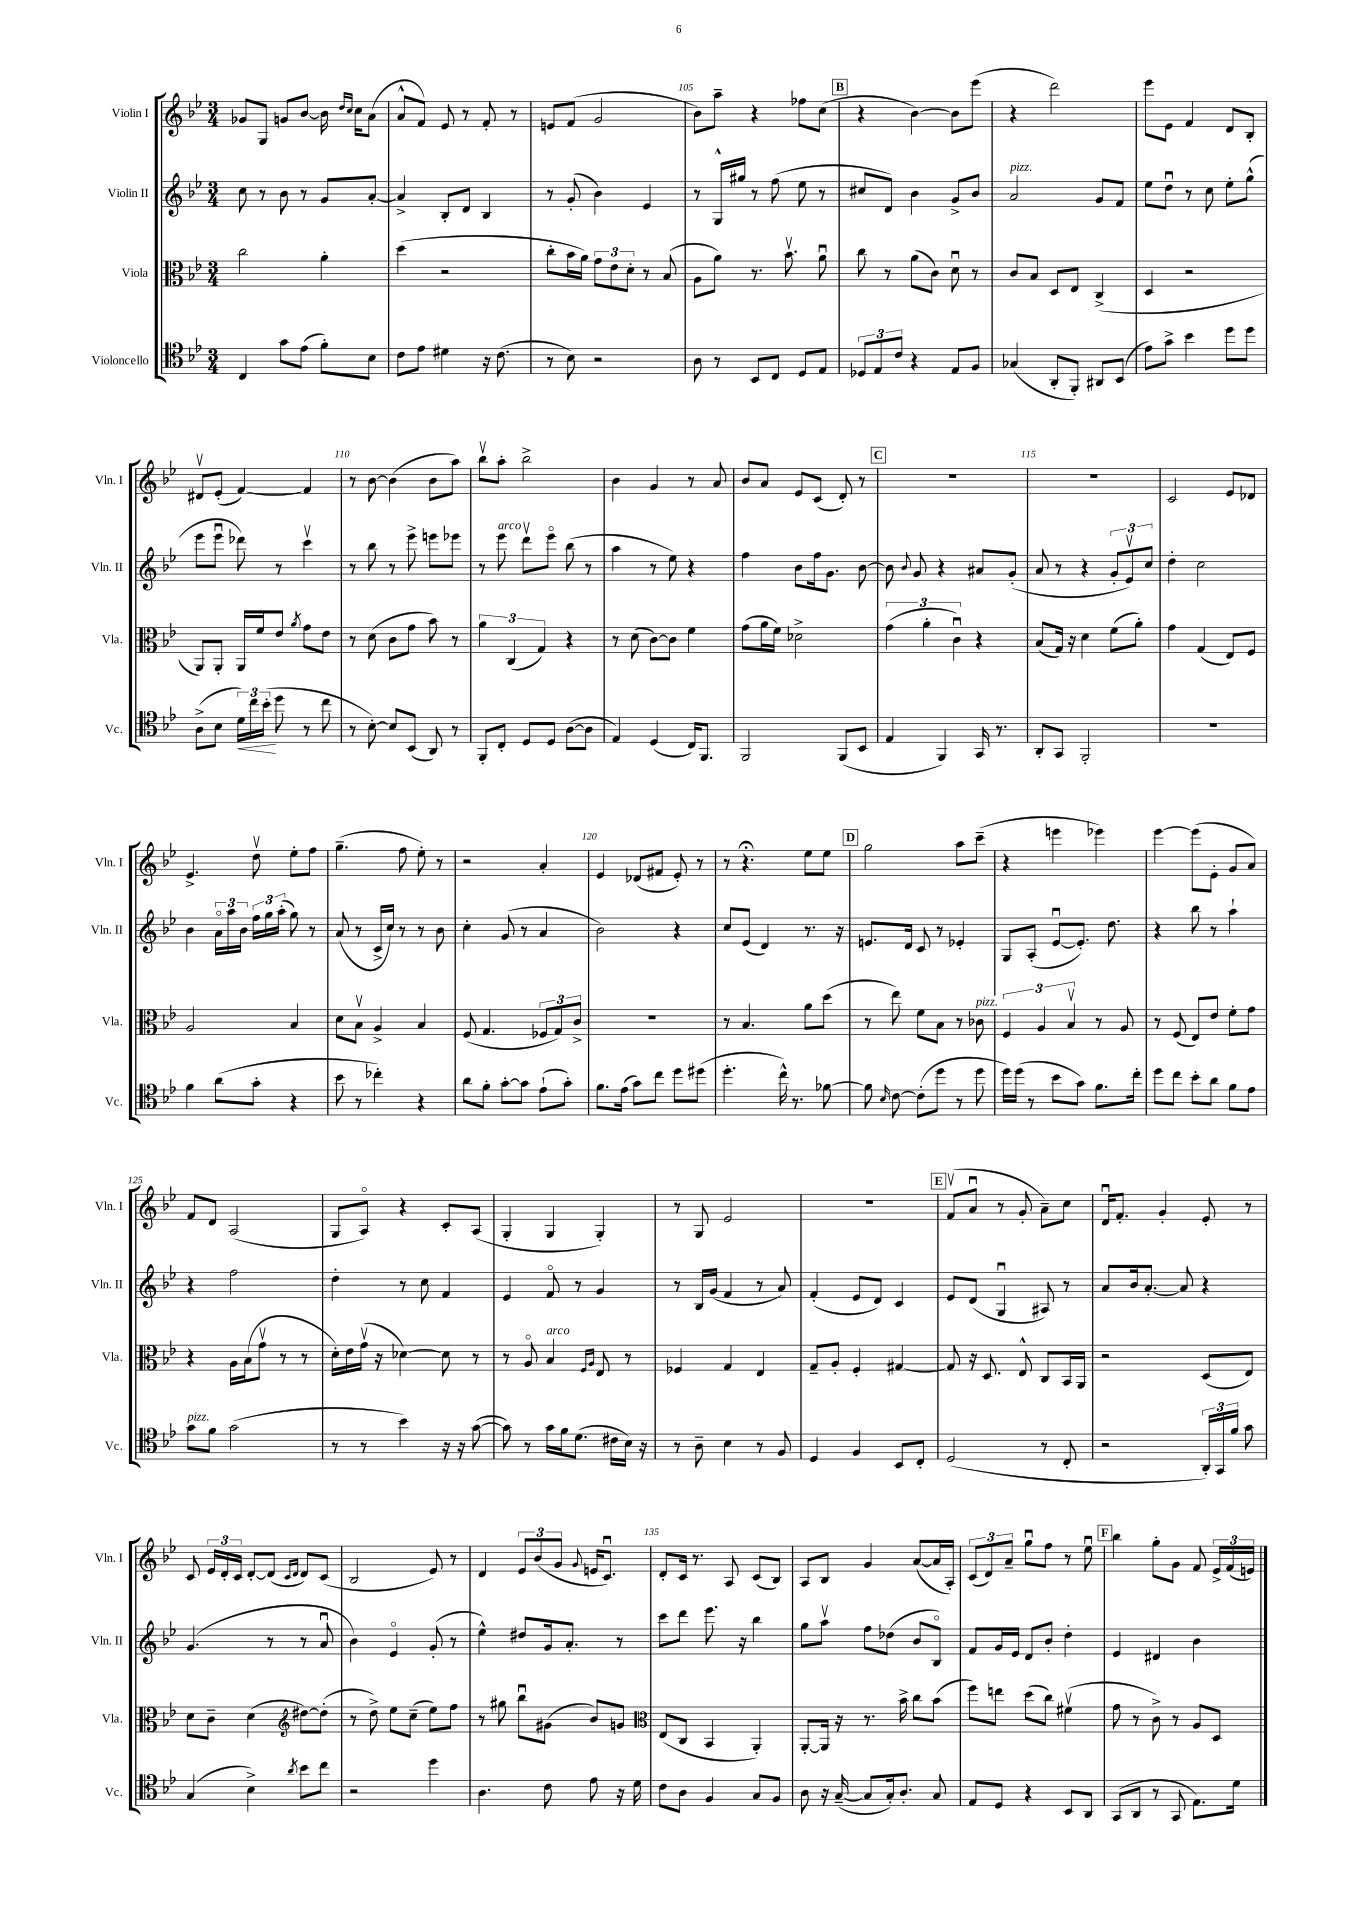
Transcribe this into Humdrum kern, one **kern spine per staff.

**kern	**dynam	**kern	**kern	**kern
*part4	*part4	*part3	*part2	*part1
*staff4	*staff4	*staff3	*staff2	*staff1
*I"Violoncello	*	*I"Viola	*I"Violin II	*I"Violin I
*I'Vc.	*	*I'Vla.	*I'Vln. II	*I'Vln. I
*clefC4	*	*clefC3	*clefG2	*clefG2
*k[b-e-]	*	*k[b-e-]	*k[b-e-]	*k[b-e-]
*M3/4	*	*M3/4	*M3/4	*M3/4
=102	=102	=102	=102	=102
4C/	.	2cc\	8cc\	8g-X/L
.	.	.	8r	8G/J
8g\L	.	.	8b-\	8gn/L
(8e-\J	.	.	8r	[8b-/J
8f'\L)	.	4a'\	8g/L	16b-\]
.	.	.	.	16qqdd/LL
.	.	.	.	16qqcc/JJ
.	.	.	.	16cc\KL
8B-\J	.	.	[8a'/J	(8a\J
=103	=103	=103	=103	=103
8c\L	.	(4dd\	4a^/]	8a^^/L
8e-\J	.	.	.	8f/J)
4d#X\	.	2r	8B-'/L	8e-/
.	.	.	8d/J	8r
16r	.	.	4B-/	8f'/
(8.c\	.	.	.	.
.	.	.	.	8r
=104	=104	=104	=104	=104
8r	.	8cc'\L	8r	8en/L
8B-\)	.	16b-\L	(8g'/	(8f/J
.	.	16a\JJ)	.	.
2r	.	12g\L	4b-\)	2g/
.	.	12e-\	.	.
.	.	12d'\J	.	.
.	.	8r	4e-/	.
.	.	(8B-/	.	.
=105	=105	=105	=105	=105
8A\	.	8A\L	8r	8b-\L)
8r	.	8a\J)	16G^^/LL	8aa~\J
.	.	.	16gg#X/JJ	.
8BB-/L	.	8.r	8r	4r
8C/J	.	.	(8ff\	.
.	.	8.b-v\	.	.
8D/L	.	.	8ee-\	8ff-X\L
8E-/J	.	8au\	8r	(8cc\J
!!LO:REH:place=s1:t=B
=106	=106	=106	=106	=106
12D-X/L	.	8cc\	8cc#X/L	4r
12E-/	.	.	.	.
.	.	8r	8d/J)	.
12c/J	.	.	.	.
4r	.	(8a\L	4b-\	[4b-\)
.	.	8c\J)	.	.
8E-/L	.	8du\	8g^/L	8b-\L]
8F/J	.	8r	8b-/J	(8eee-\J
=107	=107	=107	=107	=107
!	!	!	!LO:TX:a:i:t=pizz.	!
(4G-X/	.	8c/L	2a/	4r
.	.	8B-/J	.	.
8AA'/L	.	8D/L	.	2ddd\)
8FF'/J)	.	8E-/J	.	.
8AA#X/L	.	(4C^/	8g/L	.
(8BB-/J	.	.	8f/J	.
=108	=108	=108	=108	=108
8e-\L)	.	4D/	8ee-\L	8eee-\L
8g^\J	.	.	8ddu\J	8e-\J
4b-\	.	2r	8r	4f/
.	.	.	8cc\	.
8dd\L	.	.	8ee-'\L	8d/L
8dd\J	.	.	(8gg^^\J	8B-'/J
!!LO:LB:g=z
=109	=109	=109	=109	=109
(8A^\L	.	8AA/L)	8eee-\L	8d#Xv/L
8B-\J	.	8AA'/J	8eee-u\J	(8e-'/J
!	!LO:HP:b	!	!	!
24d\LL)	<	16AA/LL	8ddd-X\)	[4f/)
24cc\	.	.	.	.
.	.	16f/J	.	.
(24b-'\JJ	.	.	.	.
8dd\	[	8e-/J	8r	.
.	.	8qa/	.	.
8r	.	8g\L	4cccv\	4f/]
8cc\	.	8e-\J	.	.
=110	=110	=110	=110	=110
8r	.	8r	8r	8r
[8B-'\)	.	(8d\	8bb-\	[8b-\
8B-/L]	.	8c\L	8r	(4b-\]
(8BB-/J	.	8g\J	8eee-^\	.
8AA/)	.	8b-\)	8eeen\L	8b-\L
8r	.	8r	8eee-X\J	8aa\J)
=111	=111	=111	=111	=111
8FF'/L	.	6a\	8r	8bb-v\L
!	!	!	!LO:TX:a:i:t=arco	!
8C'/J	.	.	8eee-\	8aa'\J
.	.	(6C/	.	.
8D/L	.	.	8dddv\L	2bb-^\
.	.	6G/)	.	.
8D/J	.	.	8eee-\J	.
([8A\L	.	4r	(8bb-\	.
8A\J]	.	.	8r	.
=112	=112	=112	=112	=112
4E-/)	.	8r	4aa\	4b-\
.	.	(8d\	.	.
(4D/	.	[8c\L)	8r	4g/
.	.	8c\J]	8ee-\)	.
16C/KL)	.	4f\	4r	8r
8.FF/J	.	.	.	.
.	.	.	.	8a/
=113	=113	=113	=113	=113
2FF/	.	(8g\L	4ff\	8b-/L
.	.	16a\L	.	8a/J
.	.	16f\JJ)	.	.
.	.	2d-X^\	8b-\L	8e-/L
.	.	.	16ff\k	(8c/J
.	.	.	8.g\J	.
(8FF/L	.	.	.	8d'/)
8BB-/J	.	.	[8b-\	8r
!!LO:REH:place=s1:t=C
=114	=114	=114	=114	=114
4E-/	.	(6g\	8b-\]	2.r
.	.	.	8qqb-/	.
.	.	.	8g/	.
.	.	6a'\	.	.
4FF/)	.	.	4r	.
.	.	6cu\)	.	.
16GG/	.	4r	8a#X/L	.
8.r	.	.	.	.
.	.	.	(8g'/J	.
=115	=115	=115	=115	=115
8AA'/L	.	(8B-/L	8a/	2.r
8GG/J	.	16G/Jk)	8r	.
.	.	16r	.	.
2FF'/	.	4d\	4r	.
.	.	(8f\L	12g'/L	.
.	.	.	12e-v/)	.
.	.	8a'\J)	.	.
.	.	.	12cc/J	.
=116	=116	=116	=116	=116
2.r	.	4g\	4dd'\	2c/
.	.	(4G/	2cc\	.
.	.	8E-/L)	.	8e-/L
.	.	8F/J	.	8d-X/J
!!LO:LB:g=z
=117	=117	=117	=117	=117
4f\	.	2A/	4b-\	4.e-^/
(8a\L	.	.	24a\LL	.
.	.	.	24aa\	.
.	.	.	24b-\JJ	.
8g'\J	.	.	24ff\LL	8ddv\
.	.	.	24gg\	.
.	.	.	(24aa'\JJ	.
4r	.	4B-/	8gg\)	8ee-'\L
.	.	.	8r	8ff\J
=118	=118	=118	=118	=118
8b-\	.	8d\L	(8a/	(4.gg~\
8r	.	8B-v\J	8r	.
4cc-X'\)	.	4A^/	16c^/LL	.
.	.	.	16cc/JJ)	.
.	.	.	8r	8ff\
4r	.	4B-/	8r	8ee-'\)
.	.	.	8b-\	8r
=119	=119	=119	=119	=119
8a\L	.	(8F/	4cc'\	2r
8f'\J	.	4.G/	.	.
[8g'\L	.	.	(8g/	.
8g\J]	.	.	8r	.
(8e-`\L	.	12F-X/L	4a/	4a'/
.	.	12G/)	.	.
8g'\J)	.	.	.	.
.	.	12c^/J	.	.
=120	=120	=120	=120	=120
8.f\L	.	2.r	2b-\)	4e-/
(16e-\Jk	.	.	.	.
8g\L)	.	.	.	(8d-X/L
8cc\J	.	.	.	8f#X/J
8dd\L	.	.	4r	8e-'/)
(8dd#X\J	.	.	.	8r
=121	=121	=121	=121	=121
4.dd'\	.	8r	8cc/L	8r
.	.	4.B-/	(8e-/J	4.r;<
.	.	.	4d/)	.
16cc^^\)	.	.	.	.
8.r	.	.	.	.
.	.	8a\L	8.r	8ee-\L
[8f-X\	.	(8dd\J	.	8ee-\J
.	.	.	16r	.
!!LO:REH:place=s1:t=D
=122	=122	=122	=122	=122
8f-\]	.	8r	8.en/L	2gg\
16qqB-/	.	.	.	.
[8c\	.	8ee-\)	.	.
.	.	.	16d/Jk	.
(8c'\L]	.	8f\L	8c/	.
8dd\J	.	8B-\J	8r	.
8r	.	8r	4e-X'/	8aa\L
!	!	!LO:TX:a:i:t=pizz.	!	!
8dd\	.	8c-X\	.	(8ccc~\J
=123	=123	=123	=123	=123
16dd\LL)	.	6F/	8G/L	4r
(16dd\JJ	.	.	.	.
8r	.	.	(8A'/J	.
.	.	6A/	.	.
8b-\L	.	.	[8e-u/L	4eeen\
.	.	6B-v/	.	.
8g\J)	.	.	8.e-'/J])	.
8.f\L	.	8r	.	4eee-X\)
.	.	.	8.dd\	.
.	.	8A/	.	.
16cc'\Jk	.	.	.	.
=124	=124	=124	=124	=124
8dd\L	.	8r	4r	[4eee-\
8cc\J	.	(8F/	.	.
8b-'\L	.	8E-/L)	8bb-\	(8eee-\L]
8a\J	.	8e-/J	8r	8e-'\J
8f\L	.	8f'\L	4aa`\	8g/L
8e-\J	.	8g\J	.	8a/J)
!!LO:LB:g=z
=125	=125	=125	=125	=125
!LO:TX:a:i:t=pizz.	!	!	!	!
8g\L	.	4r	4r	8f/L
8f\J	.	.	.	8d/J
(2g\	.	16A\LL	2ff\	(2A/
.	.	(16B-\J	.	.
.	.	8gv\J	.	.
.	.	8r	.	.
.	.	8r	.	.
=126	=126	=126	=126	=126
8r	.	16d'\LL)	4dd'\	8G/L
.	.	16e-\	.	.
8r	.	(16gv\JJ	.	8A/J)
.	.	16r	.	.
4b-\)	.	[4d-X\)	8r	4r
.	.	.	8cc\	.
16r	.	8d-\]	4f/	8c'/L
16r	.	.	.	.
([8g\	.	8r	.	(8A/J
=127	=127	=127	=127	=127
8g\])	.	8r	4e-/	4G'/
8r	.	8A/	.	.
!	!	!LO:TX:a:i:t=arco	!	!
16g\LL	.	4B-/	8f/	4G/
16f\J	.	.	.	.
(8.d\J	.	.	8r	.
.	.	16qqF/LL	.	.
.	.	16qqA/JJ	.	.
.	.	8E-/	4g/	4G'/)
16c#X\LL	.	.	.	.
16B-\JJ)	.	8r	.	.
16r	.	.	.	.
=128	=128	=128	=128	=128
8r	.	4F-X/	8r	8r
8A~\	.	.	16B-/LL	8G/
.	.	.	(16g/JJ	.
4B-\	.	4G/	4f/	2e-/
8r	.	4E-/	8r	.
8F/	.	.	8a/)	.
=129	=129	=129	=129	=129
4D/	.	8G~/L	(4f'/	2.r
.	.	8A'/J	.	.
4F/	.	4F'/	8e-/L	.
.	.	.	8d/J)	.
8BB-/L	.	[4G#X/	4c/	.
8C'/J	.	.	.	.
!!LO:REH:place=s1:t=E
=130	=130	=130	=130	=130
(2D/	.	8G#/]	8e-/L	(8fv/L
.	.	16r	(8d/J	8au/J
.	.	8.D/	.	.
.	.	.	4Gu/	8r
.	.	8E-^^/	.	8g'/
8r	.	8C/L	8A#X/)	8a~\L)
8C'/	.	16BB-/L	8r	8cc\J
.	.	16AA/JJ	.	.
=131	=131	=131	=131	=131
2r	.	2r	8a/L	16du/KL
.	.	.	.	8.f'/J
.	.	.	16b-/k	.
.	.	.	[8.a'/J	.
.	.	.	.	4g'/
.	.	.	8a/]	.
24AA'/LL)	.	(8D/L	4r	8e-'/
24GG/	.	.	.	.
24f/JJ	.	.	.	.
8g\	.	8E-/J)	.	8r
!!LO:LB:g=z
=132	=132	=132	=132	=132
(4G/	.	8d\L	(4.g/	8c/
.	.	8c~\J	.	24e-/LL
.	.	.	.	24d'/
.	.	.	.	24c/JJ
4B-^\)	.	(4d\	.	[8d'/L
.	.	.	8r	(8d/J]
8qa/	.	.	.	.
*	*	*clefG2	*	*
.	.	.	.	16qqc/LL
.	.	.	.	16qqd/JJ
8b-\L	.	[8dd#X\L)	8r	8d/L)
8cc\J	.	(8dd#'\J]	8au/	(8c/J
=133	=133	=133	=133	=133
2r	.	8r	4b-\)	2B-/
.	.	8dd^\)	.	.
.	.	8ee-\L	4e-/	.
.	.	(8cc~\J	.	.
4dd\	.	8ee-\L)	(8g'/	8e-/)
.	.	8ff\J	8r	8r
=134	=134	=134	=134	=134
4.A\	.	8r	4ee-^^\)	4d/
.	.	8gg#X\	.	.
.	.	8bb-u\L	8dd#X/L	12e-/L
.	.	.	.	(12b-/
8c\	.	(8g#X\J	16g/k	.
.	.	.	.	12g/J
.	.	.	8.a'/J	.
.	.	.	.	8qqg/
8e-\	.	8b-/L)	.	16en/KL
.	.	.	.	8.cu/J)
16r	.	8gn/J	8r	.
16d\	.	.	.	.
=135	=135	=135	=135	=135
*	*	*clefC3	*	*
8c\L	.	(8E-/L	8ccc\L	8d'/L
8A\J	.	8C/J	8ddd\J	16c/Jk
.	.	.	.	8.r
4F/	.	4BB-/	8.eee-\	.
.	.	.	.	8A/
.	.	.	16r	.
8G/L	.	4AA'/)	4bb-\	(8c/L
8F/J	.	.	.	8B-/J)
=136	=136	=136	=136	=136
8A\	.	[8AA'/L	8gg\L	8A/L
16r	.	16AA/Jk]	8aav\J	8B-/J
([16G~/	.	16r	.	.
8G/L]	.	8.r	8ff\L	4g/
16G'/k)	.	.	(8dd-X\J	.
8.A'/J	.	16b-^\	.	.
.	.	8cc\L	8b-/L	([8a/L
8G/	.	(8b-\J	8B-/J)	16a/L]
.	.	.	.	16A'/JJ)
=137	=137	=137	=137	=137
8E-/L	.	8ff\L)	8f/L	(12c/L
.	.	.	.	12d/)
8D/J	.	8een\J	16g/L	.
.	.	.	.	12a~/J
.	.	.	16e-/JJ	.
4r	.	(8dd\L	8d/L	8ggu\L
.	.	8cc\J)	8b-'/J	8ff\J
8BB-/L	.	(4f#Xv\	4dd'\	8r
8AA/J	.	.	.	8ee-u\
!!LO:REH:place=s1:t=F
=138	=138	=138	=138	=138
(8GG/L	.	8g\	4e-/	4bb-\
8AA/J	.	8r	.	.
8r	.	8c^\)	4d#X/	8gg'\L
8GG/	.	8r	.	8g\J
8.E-\L)	.	8A/L	4b-\	8f/
.	.	8D/J	.	24e-^/LL
.	.	.	.	(24f/
16d\Jk	.	.	.	.
.	.	.	.	24en/JJ)
==	==	==	==	==
*-	*-	*-	*-	*-
